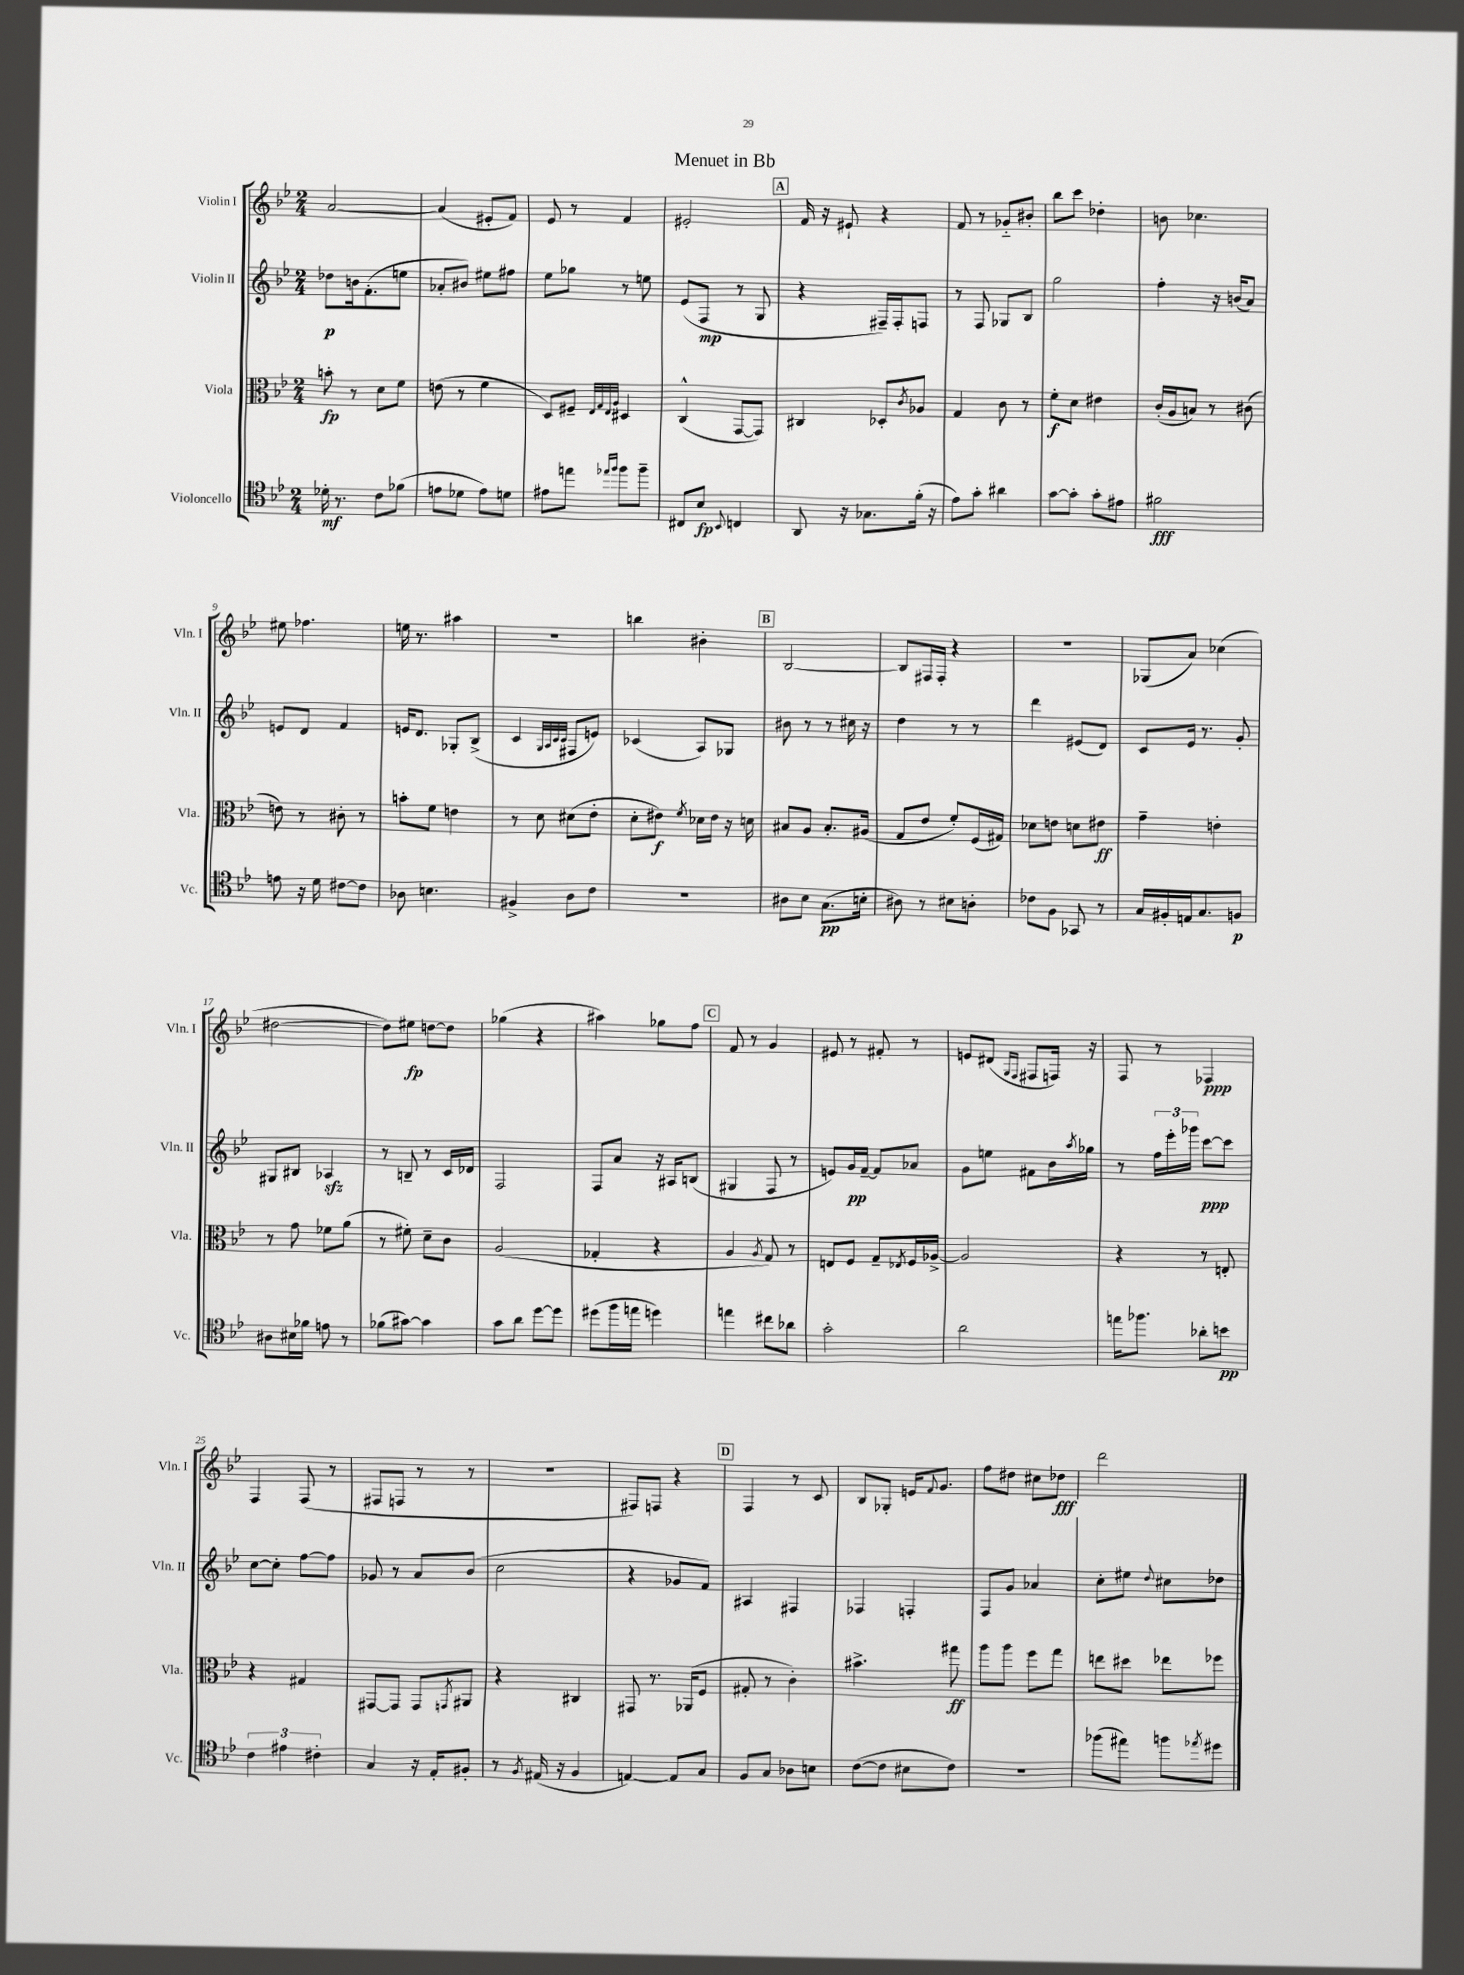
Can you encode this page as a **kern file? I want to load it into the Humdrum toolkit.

**kern	**dynam	**kern	**dynam	**kern	**dynam	**kern	**dynam
*part4	*part4	*part3	*part3	*part2	*part2	*part1	*part1
*staff4	*staff4	*staff3	*staff3	*staff2	*staff2	*staff1	*staff1
*I"Violoncello	*	*I"Viola	*	*I"Violin II	*	*I"Violin I	*
*I'Vc.	*	*I'Vla.	*	*I'Vln. II	*	*I'Vln. I	*
*clefC4	*	*clefC3	*	*clefG2	*	*clefG2	*
*k[b-e-]	*	*k[b-e-]	*	*k[b-e-]	*	*k[b-e-]	*
*M2/4	*	*M2/4	*	*M2/4	*	*M2/4	*
=1	=1	=1	=1	=1	=1	=1	=1
16d-X'\	mf	8bn'\	fp	8dd-X\L	p	[2a/	.
8.r	.	.	.	.	.	.	.
.	.	8r	.	16bn\k	.	.	.
.	.	.	.	(8.f'\	.	.	.
8c\L	.	8d\L	.	.	.	.	.
(8f-X\J	.	8f\J	.	8een\J	.	.	.
=2	=2	=2	=2	=2	=2	=2	=2
8en\L	.	(8en\	.	8a-X'/L	.	(4a/]	.
8d-X\J	.	8r	.	8b#X/J)	.	.	.
8e\L)	.	4f\	.	8ee#X\L	.	8e#X'/L	.
8dn\J	.	.	.	8ff#X\J	.	8f/J)	.
=3	=3	=3	=3	=3	=3	=3	=3
8e#X\L	.	8D/L)	.	8ee-\L	.	8e-/	.
8een\J	.	8F#X~/J	.	8gg-X\J	.	8r	.
.	.	32qqE-/LLL	.	.	.	.	.
.	.	32qqG/	.	.	.	.	.
16qqee-X/LL	.	32qqE-/	.	.	.	.	.
16qqff/JJ	.	32qqA/JJJ	.	.	.	.	.
8ff\L	.	4D#X/	.	8r	.	4f/	.
8ff~\J	.	.	.	8een\	.	.	.
=4	=4	=4	=4	=4	=4	=4	=4
8C#X/L	.	(4C^^/	.	(8e-/L	.	2e#X'/	.
8B-/J	fp	.	.	8F/J	mp	.	.
8qqBB-/	.	.	.	.	.	.	.
4Cn/	.	[8GG/L	.	8r	.	.	.
.	.	8GG/J])	.	8G/	.	.	.
!!LO:REH:place=s1:t=A
=5	=5	=5	=5	=5	=5	=5	=5
8AA/	.	4C#X/	.	4r	.	16f/	.
.	.	.	.	.	.	16r	.
16r	.	.	.	.	.	8e#X`/	.
8.G-X\L	.	.	.	.	.	.	.
.	.	8D-X'/L	.	16F#X~/LL)	.	4r	.
.	.	.	.	16F#'/J	.	.	.
.	.	8qc/	.	.	.	.	.
(16f'\Jk	.	8A-X/J	.	8Fn/J	.	.	.
16r	.	.	.	.	.	.	.
=6	=6	=6	=6	=6	=6	=6	=6
8e-\L)	.	4G/	.	8r	.	8f/	.
8g'\J	.	.	.	8F/	.	8r	.
4a#X\	.	8c\	.	8G-X/L	.	8g-X/L	.
.	.	8r	.	8B-/J	.	8b#X'/J	.
=7	=7	=7	=7	=7	=7	=7	=7
[8g\L	.	8f'\L	f	2gg\	.	8bb-\L	.
8g'\J]	.	8d\J	.	.	.	8ccc\J	.
8g'\L	.	4e#X\	.	.	.	4dd-X'\	.
8e#X\J	.	.	.	.	.	.	.
=8	=8	=8	=8	=8	=8	=8	=8
2f#X\	fff	(16c'/LL	.	4ff'\	.	8bn\	.
.	.	16A/J	.	.	.	.	.
.	.	8Bn/J)	.	.	.	4.cc-X\	.
.	.	8r	.	16r	.	.	.
.	.	.	.	(16bn/KL	.	.	.
.	.	(8c#X\	.	8a/J)	.	.	.
!!LO:LB:g=z
=9	=9	=9	=9	=9	=9	=9	=9
8en\	.	8en\)	.	8en/L	.	8ee#X\	.
16r	.	8r	.	8d/J	.	4.ff-X\	.
16d\	.	.	.	.	.	.	.
[8c#X\L	.	8c#X'\	.	4f/	.	.	.
8c#\J]	.	8r	.	.	.	.	.
=10	=10	=10	=10	=10	=10	=10	=10
8A-X\	.	8bn'\L	.	16en/KL	.	16een\	.
.	.	.	.	8.d/J	.	8.r	.
4.Bn\	.	8f\J	.	.	.	.	.
.	.	4en\	.	8G-X'/L	.	4aa#X\	.
.	.	.	.	(8B-^/J	.	.	.
=11	=11	=11	=11	=11	=11	=11	=11
4F#X^/	.	8r	.	4c/	.	2r	.
.	.	8d\	.	.	.	.	.
.	.	.	.	32qqG/LLL	.	.	.
.	.	.	.	32qqA/	.	.	.
.	.	.	.	32qqc/	.	.	.
.	.	.	.	32qqc/JJJ	.	.	.
8A\L	.	(8d#X\L	.	8F#X/L	.	.	.
8c\J	.	8e-'\J	.	8en/J)	.	.	.
=12	=12	=12	=12	=12	=12	=12	=12
2r	.	8d'\L	.	(4c-X/	.	4bbn\	.
.	.	8e#X\J)	f	.	.	.	.
.	.	8qf/	.	.	.	.	.
.	.	16d-X\LL	.	8A/L)	.	4b#X'\	.
.	.	16e#\JJ	.	.	.	.	.
.	.	16r	.	8G-X/J	.	.	.
.	.	16dn\	.	.	.	.	.
!!LO:REH:place=s1:t=B
=13	=13	=13	=13	=13	=13	=13	=13
8A#X\L	.	8B#X/L	.	8b#X\	.	[2B-/	.
8B-\J	.	8A/J	.	8r	.	.	.
(8.G\L	pp	8.B#'/L	.	8r	.	.	.
.	.	.	.	16cc#X\	.	.	.
16Bn'\Jk	.	(16A#X/Jk	.	16r	.	.	.
=14	=14	=14	=14	=14	=14	=14	=14
8A#X\)	.	8G/L	.	4dd\	.	8B-/L]	.
8r	.	8e-/J	.	.	.	16F#X/L	.
.	.	.	.	.	.	16F#'/JJ	.
8B#X\L	.	8f'/L)	.	8r	.	4r	.
8An'\J	.	(16F/L	.	8r	.	.	.
.	.	16G#X/JJ)	.	.	.	.	.
=15	=15	=15	=15	=15	=15	=15	=15
8c-X\L	.	8d-X\L	.	4ddd\	.	2r	.
8F\J	.	8en\J	.	.	.	.	.
8GG-X/	.	8dn\L	.	(8e#X/L	.	.	.
8r	.	8e#X\J	ff	8d/J)	.	.	.
=16	=16	=16	=16	=16	=16	=16	=16
16G/LL	.	4g~\	.	8c/L	.	(8G-X/L	.
16F#X'/	.	.	.	.	.	.	.
16En/J	.	.	.	16e-/Jk	.	8a/J)	.
8.G/	.	.	.	8.r	.	.	.
.	.	4en'\	.	.	.	(4cc-X\	.
8Fn/J	p	.	.	8g'/	.	.	.
!!LO:LB:g=z
=17	=17	=17	=17	=17	=17	=17	=17
8A#X\L	.	8r	.	8G#X/L	.	[2dd#X\	.
16B#X\L	.	8g\	.	8B#X/J	.	.	.
16f-X\JJ	.	.	.	.	.	.	.
8en\	.	8f-X\L	.	4A-Xzz/	.	.	.
8r	.	(8a\J	.	.	.	.	.
=18	=18	=18	=18	=18	=18	=18	=18
(8f-X\L	.	8r	.	8r	.	8dd#\L])	.
[8g#X\J)	.	8f#X'\)	.	8Bn~/	.	8ee#X\J	fp
4g#\]	.	8d~\L	.	8r	.	[8ddn\L	.
.	.	8c\J	.	16c/LL	.	8dd\J]	.
.	.	.	.	16d-X/JJ	.	.	.
=19	=19	=19	=19	=19	=19	=19	=19
8g\L	.	(2A/	.	2F/	.	(4gg-X\	.
8a\J	.	.	.	.	.	.	.
[8dd\L	.	.	.	.	.	4r	.
8dd\J]	.	.	.	.	.	.	.
=20	=20	=20	=20	=20	=20	=20	=20
(8dd#X\L	.	4G-X'/	.	8F/L	.	4aa#X\)	.
16ff\L	.	.	.	8a/J	.	.	.
16een\JJ	.	.	.	.	.	.	.
4ddn\)	.	4r	.	16r	.	8gg-X\L	.
.	.	.	.	16A#X/KL	.	.	.
.	.	.	.	(8Bn/J	.	8ff\J	.
!!LO:REH:place=s1:t=C
=21	=21	=21	=21	=21	=21	=21	=21
4een\	.	4A/	.	4G#X/	.	8f/	.
.	.	.	.	.	.	8r	.
.	.	8qA/	.	.	.	.	.
8cc#X\L	.	8G/)	.	8F/	.	4g/	.
8a-X\J	.	8r	.	8r	.	.	.
=22	=22	=22	=22	=22	=22	=22	=22
2g'\	.	8En/L	.	8en/L)	.	8e#X/	.
.	.	8F/J	.	16g/L	pp	8r	.
.	.	.	.	[16f~/JJ	.	.	.
.	.	8G~/L	.	8f/L]	.	8f#X'/	.
.	.	8qE-X/	.	.	.	.	.
.	.	16F/L	.	8a-X/J	.	8r	.
.	.	[16A-X^/JJ	.	.	.	.	.
=23	=23	=23	=23	=23	=23	=23	=23
2a\	.	2A-/]	.	8g\L	.	8en/L	.
.	.	.	.	8een\J	.	(8d#X/J	.
.	.	.	.	.	.	16qqG/LL	.
.	.	.	.	.	.	16qqF/JJ	.
.	.	.	.	8f#X\L	.	8F#X/L	.
.	.	.	.	16b-\L	.	16Fn/Jk)	.
.	.	.	.	8qaa/	.	.	.
.	.	.	.	16gg-X\JJ	.	16r	.
=24	=24	=24	=24	=24	=24	=24	=24
16een\KL	.	4r	.	8r	.	8F/	.
8.ff-X\J	.	.	.	.	.	.	.
.	.	.	.	24ff\LL	.	8r	.
.	.	.	.	24eee-'\	.	.	.
.	.	.	.	24ggg-X\JJ	.	.	.
8a-X'\L	.	8r	.	[8ccc\L	ppp	4F-X/	ppp
8bn\J	pp	8En'/	.	8ccc\J]	.	.	.
!!LO:LB:g=z
=25	=25	=25	=25	=25	=25	=25	=25
6c\	.	4r	.	[8cc\L	.	4F/	.
.	.	.	.	8cc'\J]	.	.	.
6e#X\	.	.	.	.	.	.	.
.	.	4G#X/	.	[8ff\L	.	(8F/	.
6c#X'\	.	.	.	.	.	.	.
.	.	.	.	8ff\J]	.	8r	.
=26	=26	=26	=26	=26	=26	=26	=26
4G/	.	[8GG#X/L	.	8g-X/	.	8F#X/L	.
.	.	8GG#/J]	.	8r	.	8Fn/J	.
16r	.	8GG#/L	.	8a/L	.	8r	.
16E-'/KL	.	.	.	.	.	.	.
.	.	8qGGn/	.	.	.	.	.
8F#X'/J	.	8AA#X/J	.	(8b-/J	.	8r	.
=27	=27	=27	=27	=27	=27	=27	=27
8r	.	4r	.	2cc\	.	2r	.
8qF/	.	.	.	.	.	.	.
(16E#X/	.	.	.	.	.	.	.
16r	.	.	.	.	.	.	.
4F/	.	4C#X/	.	.	.	.	.
=28	=28	=28	=28	=28	=28	=28	=28
[4En/)	.	8GG#X/	.	4r	.	8F#X/L)	.
.	.	8.r	.	.	.	8Fn/J	.
8E/L]	.	.	.	8g-X/L	.	4r	.
.	.	(16AA-X/KL	.	.	.	.	.
8G/J	.	8F/J	.	8f/J)	.	.	.
!!LO:REH:place=s1:t=D
=29	=29	=29	=29	=29	=29	=29	=29
8F/L	.	8G#X'/	.	4A#X/	.	4F/	.
8G/J	.	8r	.	.	.	.	.
8A-X\L	.	4c'\)	.	4F#X/	.	8r	.
8Bn\J	.	.	.	.	.	8c/	.
=30	=30	=30	=30	=30	=30	=30	=30
([8c\L	.	4.b#X^\	.	4F-X/	.	8B-/L	.
8c\J]	.	.	.	.	.	8G-X'/J	.
8B#X\L	.	.	.	4Fn'/	.	16en/KL	.
.	.	.	.	.	.	8qqf/	.
.	.	.	.	.	.	8.g/J	.
8c\J)	.	8gg#X\	ff	.	.	.	.
=31	=31	=31	=31	=31	=31	=31	=31
2r	.	8aa\L	.	8F/L	.	8ff\L	.
.	.	8aa\J	.	8g/J	.	8dd#X\J	.
.	.	8ff\L	.	4a-X/	.	8cc#X\L	.
.	.	8gg\J	.	.	.	8dd-X\J	fff
=32	=32	=32	=32	=32	=32	=32	=32
(8ff-X\L	.	8een\L	.	8cc'\L	.	2ddd\	.
8ee#X\J)	.	8dd#X\J	.	8ee#X\J	.	.	.
.	.	.	.	8qqdd/	.	.	.
8ffn\L	.	8ee-X\L	.	8cc#X\L	.	.	.
8qee-X/	.	.	.	.	.	.	.
8dd#X\J	.	8ff-X\J	.	8dd-X\J	.	.	.
==	==	==	==	==	==	==	==
*-	*-	*-	*-	*-	*-	*-	*-
